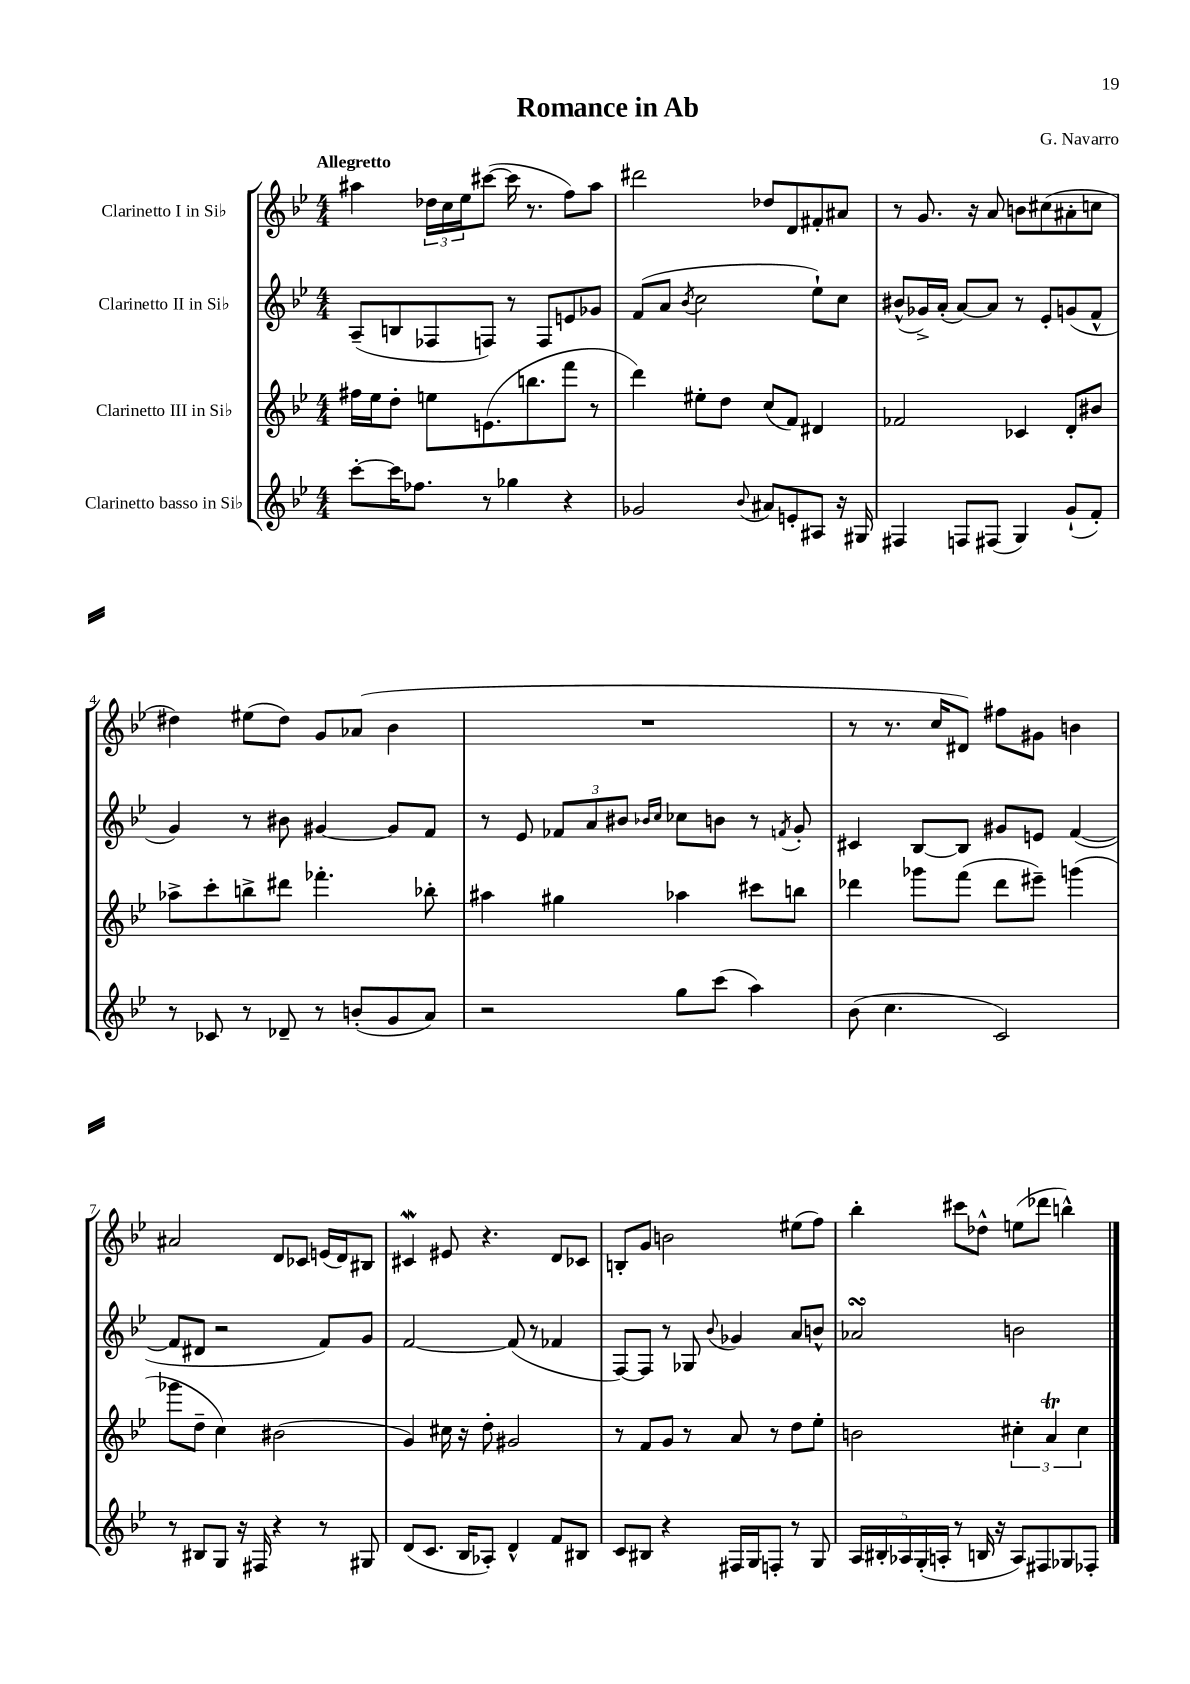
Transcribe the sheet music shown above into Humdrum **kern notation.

**kern	**kern	**kern	**kern
*part4	*part3	*part2	*part1
*staff4	*staff3	*staff2	*staff1
*I"Clarinetto basso in Si♭	*I"Clarinetto III in Si♭	*I"Clarinetto II in Si♭	*I"Clarinetto I in Si♭
*clefG2	*clefG2	*clefG2	*clefG2
*k[b-e-]	*k[b-e-]	*k[b-e-]	*k[b-e-]
*M4/4	*M4/4	*M4/4	*M4/4
=1	=1	=1	=1
!	!	!	!LO:TX:a:B:t=Allegretto
[8ccc'\L	16ff#X\LL	(8A~/L	4aa#X\
.	16ee-\J	.	.
16ccc\K]	8dd'\J	8Bn/	.
8.ff-X\J	.	.	.
.	8een\L	8F-X/	24dd-X\LL
.	.	.	24cc\
.	.	.	24ee-\J
8r	(8.en\	8Fn/J)	([8ccc#X\J
4gg-X\	.	8r	16ccc#\]
.	8.bbn\	.	8.r
.	.	8F/L	.
4r	8fff\J	8en/	8ff\L)
.	8r	8g-X/J	8aa#\J
=2	=2	=2	=2
2g-X/	4ddd\)	(8f/L	2ddd#X\
.	.	8a/J	.
.	.	8qb-/	.
.	8ee#X'\L	2cc\	.
.	8dd\J	.	.
8qqb-/	.	.	.
8a#X/L	(8cc/L	.	8dd-X/L
8en'/	8f/J)	.	8d/
8A#X/J	4d#X/	8ee-`\L)	8f#X'/
16r	.	8cc\J	8a#X/J
16G#X/	.	.	.
=3	=3	=3	=3
4F#X/	2f-X/	(8b#X^^/L	8r
.	.	16g-X^/L)	8.g/
.	.	(16a'/JJ	.
8Fn/L	.	[8a/L)	.
.	.	.	16r
(8F#X/J	.	8a/J]	8a/
4G/)	4c-X/	8r	8bn\L
.	.	8e-'/L	(8cc#X\
(8g`/L	8d'/L	(8gn/	8a#X'\
8f'/J)	8b#X/J	8f^^/J	8ccn\J
!!LO:LB:g=z
=4	=4	=4	=4
8r	8aa-X^\L	4g/)	4dd#X\)
8c-X/	8ccc'\	.	.
8r	8bbn^\	8r	(8ee#X\L
8d-X~/	8ddd#X\J	8b#X\	8dd#\J)
8r	4.fff-X'\	[4g#X/	8g/L
(8bn'/L	.	.	(8a-X/J
8g/	.	8g#/L]	4b-\
8a/J)	8bb-X'\	8f/J	.
=5	=5	=5	=5
2r	4aa#X\	8r	1r
.	.	8e-/	.
.	4gg#X\	12f-X/L	.
.	.	12a/	.
.	.	12b#X/J	.
.	.	16qqb-X/LL	.
.	.	16qqcc/JJ	.
8gg\L	4aa-X\	8cc-X\L	.
(8ccc\J	.	8bn\J	.
4aa\)	8ccc#X\L	8r	.
.	.	8qfn/	.
.	8bbn\J	8g'/	.
=6	=6	=6	=6
(8b-\	4ddd-X\	4c#X/	8r
4.cc\	.	.	8.r
.	8ggg-X\L	[8B-/L	.
.	.	.	16cc/KL
.	(8fff\J	8B-/J]	8d#X/J)
2c/)	8ddd-\L	8g#X/L	8ff#X\L
.	8eee#X~\J)	8en/J	8g#X\J
.	(4gggn\	([4f/	4bn\
!!LO:LB:g=z
=7	=7	=7	=7
8r	8ggg-X\L	8f/L]	2a#X/
8B#X/L	8dd~\J	8d#X/J	.
8G/J	4cc\)	2r	.
16r	.	.	.
16F#X/	.	.	.
4r	(2b#X\	.	8d/L
.	.	.	8c-X/J
8r	.	8f/L)	(16en/LL
.	.	.	16d/J)
8G#X/	.	8g/J	8B#X/J
=8	=8	=8	=8
(8d/L	4g/)	[2f/	4c#XW/
8.c/J	.	.	.
.	16cc#X\	.	8e#X/
16B-/KL	16r	.	.
8A-X'/J)	8dd'\	.	4.r
4d^^/	2g#X/	(8f/]	.
.	.	8r	.
8f/L	.	4f-X/	8d/L
8B#X/J	.	.	8c-X/J
=9	=9	=9	=9
8c/L	8r	[8F/L)	8Bn'/L
8B#X/J	8f/L	8F/J]	8g/J
4r	8g/J	8r	2bn\
.	8r	8G-X/	.
.	.	8qqb-/	.
16F#X/LL	8a/	4g-X/	.
16G/J	.	.	.
8Fn'/J	8r	.	.
8r	8dd\L	8a/L	(8ee#X\L
8G/	8ee-'\J	8bn^^/J	8ff\J)
=10	=10	=10	=10
20A/LL	2bn\	2a-XsSSs/	4bb-'\
20B#X'/	.	.	.
20A-X/	.	.	.
(20G'/	.	.	.
20An'/JJ	.	.	.
8r	.	.	8ccc#X\L
16Bn/	.	.	8dd-X^^\J
16r	.	.	.
8A/L)	6cc#X'\	2bn\	(8een\L
8F#X/	.	.	8ddd-X\J
.	6at/	.	.
8G-X/	.	.	4bbn^^\)
.	6cc#\	.	.
8F-X'/J	.	.	.
==	==	==	==
*-	*-	*-	*-
